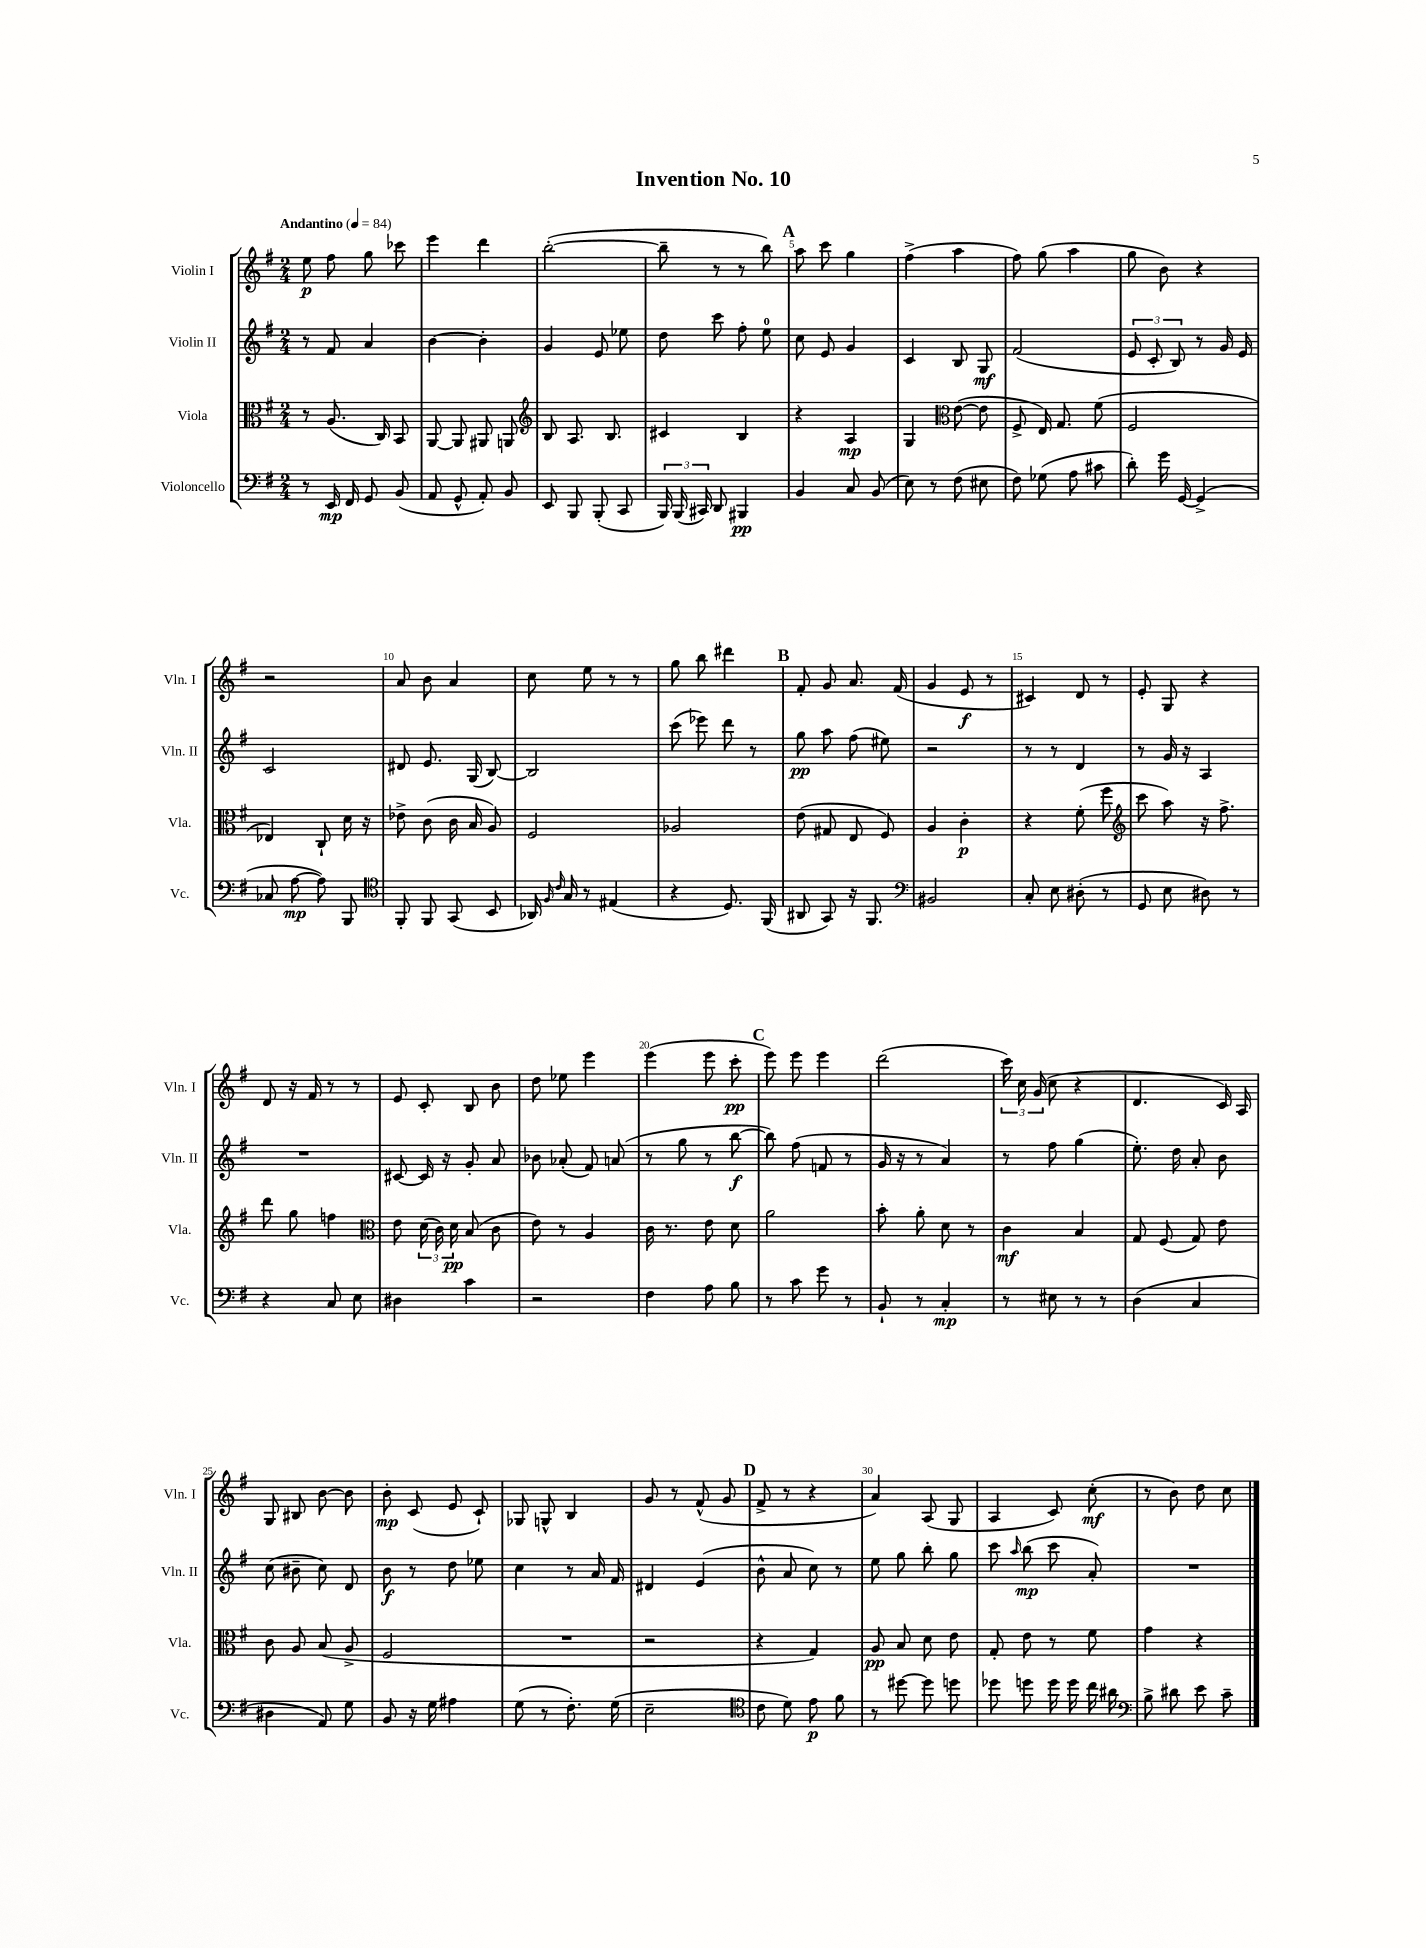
\header { title = "Invention No. 10" }
<<
\new StaffGroup <<
\new Staff = "s0" \with { instrumentName = "Violin I" shortInstrumentName = "Vln. I" } {
    \clef treble \key g \major \numericTimeSignature \time 2/4 \tempo "Andantino" 4 = 84
    \autoBeamOff e''8\p fis''8 g''8 ces'''8 |
    e'''4 d'''4 |
    b''2~-.( |
    b''8-- r8 r8 b''8) |
    \mark \markup { \bold "A" } a''8 c'''8 g''4 |
    fis''4->( a''4 |
    fis''8) g''8( a''4 |
    g''8 b'8) r4 |
    r2 |
    a'8 b'8 a'4 |
    c''8 e''8 r8 r8 |
    g''8 b''8 dis'''4 |
    \mark \markup { \bold "B" } fis'8-. g'8 a'8. fis'16( |
    g'4 e'8\f r8 |
    cis'4) d'8 r8 |
    e'8-. g8 r4 |
    d'8 r16 fis'16 r8 r8 |
    e'8 c'8-. b8 b'8 |
    d''8 ees''8 e'''4 |
    e'''4( e'''8 c'''8-.\pp |
    \mark \markup { \bold "C" } e'''8) e'''8 e'''4 |
    d'''2( |
    \tuplet 3/2 { c'''16) c''16 g'16( } c''8 r4 |
    d'4. c'16) a16 |
    g8 bis8 b'8~ b'8 |
    b'8-.\mp c'8( e'8 c'8-!) |
    ges8 g8-^ b4 |
    g'8 r8 fis'8-^( g'8 |
    \mark \markup { \bold "D" } fis'8-> r8 r4 |
    a'4) a8( g8 |
    a4 c'8) c''8-.\mf( |
    r8 b'8) d''8 c''8 \bar "|." |
}
\new Staff = "s1" \with { instrumentName = "Violin II" shortInstrumentName = "Vln. II" } {
    \clef treble \key g \major \numericTimeSignature \time 2/4
    \autoBeamOff r8 fis'8 a'4 |
    b'4~ b'4-. |
    g'4 e'8 ees''8 |
    d''8 c'''8 fis''8-. e''8-0 |
    \mark \markup { \bold "A" } c''8 e'8 g'4 |
    c'4 b8 g8\mf |
    fis'2( |
    \tuplet 3/2 { e'8 c'8-. b8) } r8 g'16 e'16 |
    c'2 |
    dis'8 e'8. g16( b8~) |
    b2 |
    c'''8( ees'''8) d'''8 r8 |
    \mark \markup { \bold "B" } g''8\pp a''8 fis''8( eis''8) |
    r2 |
    r8 r8 d'4 |
    r8 g'16 r16 a4 |
    R2 |
    cis'8~ cis'16 r16 g'8-. a'8 |
    bes'8 aes'8-.( fis'8) a'8( |
    r8 g''8 r8 b''8~\f |
    \mark \markup { \bold "C" } b''8) fis''8( f'8 r8 |
    g'16 r16 r8 a'4) |
    r8 fis''8 g''4( |
    e''8.-.) d''16 a'8-. b'8 |
    c''8( bis'8-- c''8) d'8 |
    b'8\f r8 d''8 ees''8 |
    c''4 r8 a'16 fis'16 |
    dis'4 e'4( |
    \mark \markup { \bold "D" } b'8-^ a'8 c''8) r8 |
    e''8 g''8 b''8-. g''8 |
    c'''8 \grace { a''16 } b''8\mp( c'''8 a'8-.) |
    R2 \bar "|." |
}
\new Staff = "s2" \with { instrumentName = "Viola" shortInstrumentName = "Vla." } {
    \clef alto \key g \major \numericTimeSignature \time 2/4
    \autoBeamOff r8 a8.( c16) b,8 |
    a,8~ a,8 ais,8 a,8 |
    \clef treble b8 a8. b8. |
    cis'4 b4 |
    \mark \markup { \bold "A" } r4 a4\mp |
    g4 \clef alto e'8~( e'8 |
    fis8-> e16) g8. fis'8( |
    fis2 |
    ees4) c8-! d'16 r16 |
    ees'8-> c'8( c'16 b16 a8) |
    fis2 |
    aes2 |
    \mark \markup { \bold "B" } e'8( gis8 e8 fis8) |
    a4 c'4-.\p |
    r4 fis'8-.( fis''8 |
    \clef treble c'''8 a''8) r16 fis''8.-> |
    d'''8 g''8 f''4 |
    \clef alto e'8 \tuplet 3/2 { d'16( c'16) d'16\pp } b8( c'8 |
    e'8) r8 a4 |
    c'16 r8. e'8 d'8 |
    \mark \markup { \bold "C" } a'2 |
    b'8-. a'8-. d'8 r8 |
    c'4\mf b4 |
    g8 fis8( g8) e'8 |
    c'8 a8 b8( a8-> |
    fis2 |
    R2 |
    r2 |
    \mark \markup { \bold "D" } r4 g4) |
    a8\pp b8 d'8 e'8 |
    g8-. e'8 r8 fis'8 |
    g'4 r4 \bar "|." |
}
\new Staff = "s3" \with { instrumentName = "Violoncello" shortInstrumentName = "Vc." } {
    \clef bass \key g \major \numericTimeSignature \time 2/4
    \autoBeamOff r8 e,16\mp fis,16 g,8 b,8( |
    a,8 g,8-^ a,8-.) b,8 |
    e,8 b,,8 b,,8-.( c,8 |
    \tuplet 3/2 { b,,16) b,,16( cis,16) } d,8 bis,,4\pp |
    \mark \markup { \bold "A" } b,4 c8 b,8( |
    e8) r8 fis8( eis8 |
    fis8) ges8( a8 cis'8 |
    d'8-.) g'16 g,16~ g,4->( |
    ces8 a8~\mp a8) b,,8 |
    \clef tenor fis,8-. fis,8 g,8( b,8 |
    aes,16) \grace { fis16 c'16 } g16 r8 eis4( |
    r4 d8.) fis,16( |
    \mark \markup { \bold "B" } ais,8 g,8) r16 fis,8. |
    \clef bass bis,2 |
    c8-. e8 dis8-.( r8 |
    g,8 e8 dis8) r8 |
    r4 c8 e8 |
    dis4 c'4 |
    r2 |
    fis4 a8 b8 |
    \mark \markup { \bold "C" } r8 c'8 g'8 r8 |
    b,8-! r8 c4-.\mp |
    r8 eis8 r8 r8 |
    d4( c4 |
    dis4 a,8) g8 |
    b,8 r16 g16 ais4 |
    g8( r8 fis8.-.) g16( |
    e2-- |
    \mark \markup { \bold "D" } \clef tenor c'8 d'8) e'8\p fis'8 |
    r8 dis''8~ dis''8 d''8 |
    des''8 d''8 d''16 d''16 c''16 ais'16 |
    \clef bass b8-> dis'8 e'8 c'8-- \bar "|." |
}
>>
>>
\layout { \context { \Score \override BarNumber.break-visibility = ##(#f #t #t) barNumberVisibility = #(every-nth-bar-number-visible 5) } }
